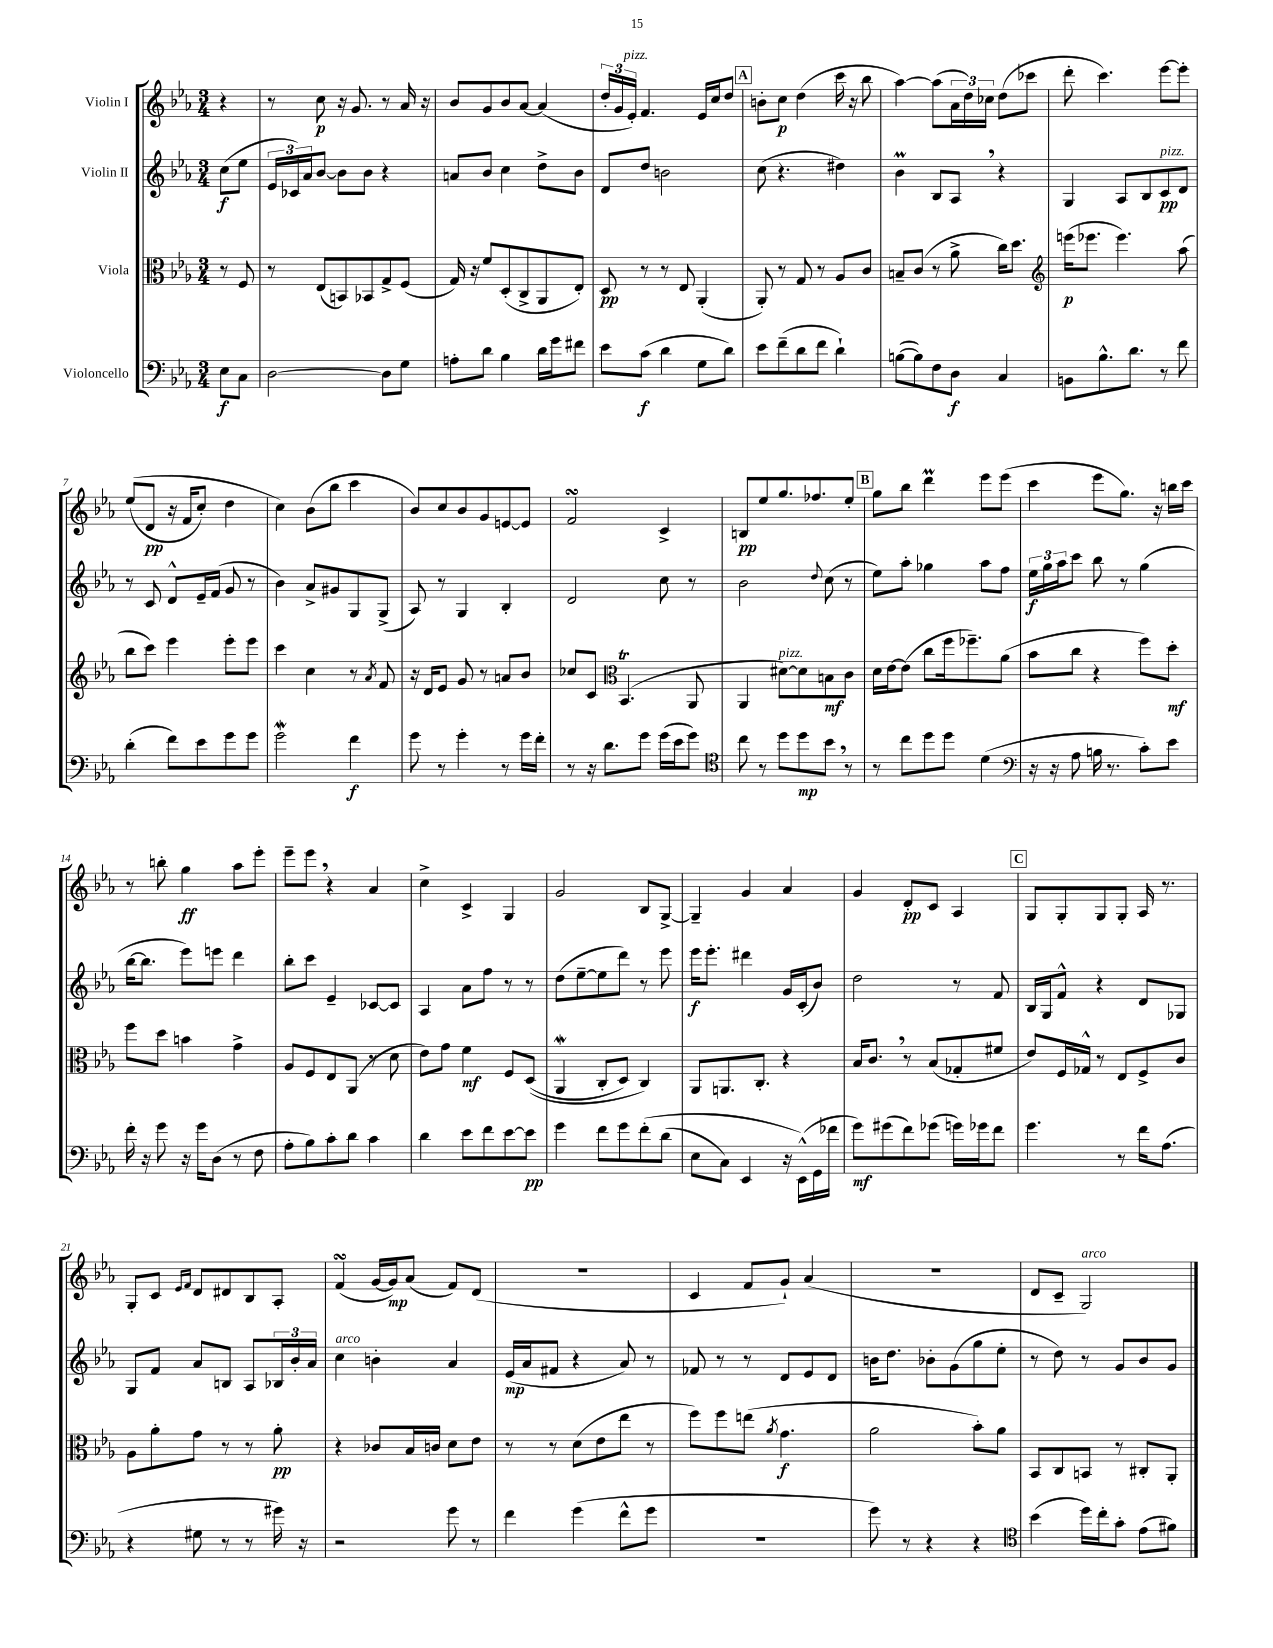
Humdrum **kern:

**kern	**kern	**kern	**kern
*staff4	*staff3	*staff2	*staff1
*clefF4	*clefC3	*clefG2	*clefG2
*k[b-e-a-]	*k[b-e-a-]	*k[b-e-a-]	*k[b-e-a-]
*M3/4	*M3/4	*M3/4	*M3/4
8E-	8r	(8cc	4r
8C	8F	8ee-	.
=	=	=	=
[2D	8r	24e-	8r
.	.	24c-)	.
.	.	24a-	.
.	(8E-	[8b-	8cc
.	8BB)	8b-]	16r
.	.	.	8.g
.	8BB-	8b-	.
8D]	8G^	4r	8r
8G	(8F	.	16a-
.	.	.	16r
=	=	=	=
8A'	16G)	8a	8b-
.	16r	.	.
8d	8f	8b-	8g
4B-	(8D'	4cc	8b-
.	8C^	.	[8a-
16d	8AA-	8dd^	(4a-]
16g	.	.	.
8f#	8E-')	8b-	.
=	=	=	=
8e-	8D	8d	24dd'
.	.	.	24g
.	.	.	24e-')
(8c	8r	8dd	4.f
4d	8r	2b	.
.	8E-	.	.
8G	(4AA-'	.	16e-
.	.	.	16cc
8d)	.	.	8dd
=	=	=	=
8e-	8AA-')	(8cc	8b'
(8f~	8r	4.r	8cc
8d	8G	.	(4dd
8f	8r	.	.
4d`)	8A-	4dd#)	16ccc
.	.	.	16r
.	8c	.	8bb-
=	=	=	=
([8B	8B~	4b-	[4aa-)
8B])	(8c	.	.
8F	8r	8B-	(8aa-]
8D	8a-^	8A-	24a-
.	.	.	24dd)
.	.	.	24cc-
4C	16cc)	4r	(8dd
.	8.dd	.	.
.	.	.	8ccc-
=	=	=	=
*	*clefG2	*	*
8BB	(16eee	4G	8ddd'
.	8.eee-	.	.
8.B-^^	.	.	4.ccc)
.	4.eee-)	8A-	.
8.d	.	.	.
.	.	8B-	.
8r	.	8c	[8eee-
8f	(8aa-	8d	8eee-']
=	=	=	=
(4d'	8bb-	8r	&((8ee-
.	8ccc)	8c	8d
8f)	4eee-	8d^^	16r
.	.	.	16f
8e-	.	16e-~	8cc')
.	.	(16f	.
8g	8eee-'	8g	4dd
8g	8eee-	8r	.
=	=	=	=
2g	4ccc	4b-)	4cc&)
.	4cc	8a-^	(8b-
.	.	8g#	8bb-
4f	8r	8G	4ccc
.	8qa-	.	.
.	8f	(8G^	.
=	=	=	=
8g	16r	8A-)	8b-)
.	16d	.	.
8r	8e-	8r	8cc
4g'	8g	4G	8b-
.	8r	.	8g
8r	8a	4B-'	[8e
16g	8b-	.	8e]
16f'	.	.	.
=	=	=	=
8r	8cc-	2d	2f
16r	8c	.	.
8.d	.	.	.
*	*clefC3	*	*
.	(4.BB-	.	.
8g	.	.	.
(16g	.	8cc	4c^
16e-	.	.	.
8g)	8AA-	8r	.
=	=	=	=
*clefC4	*	*	*
8cc	4AA-	2b-	8B
8r	.	.	8ee-
8dd	[8d#)	.	8.gg
8dd	8d#]	.	.
.	.	.	8.ff-
.	.	8qqdd	.
8b-	8B	(8cc	.
8r	8c	8r	8ee-'
=	=	=	=
8r	16d	8ee-)	8gg
.	[16e-	.	.
8cc	(8e-]	8aa-'	8bb-
8dd	8cc	4gg-	4ddd
8dd	16ff	.	.
.	8.ff-~)	.	.
(4d	.	8aa-	8eee-
.	(8a-	8ff	(8eee-
=	=	=	=
*clefF4	*	*	*
16r	8b-	24ee-	4ccc
.	.	24gg	.
16r	.	.	.
.	.	24aa-	.
8A-	8cc	8ccc	.
16B	4r	8bb-	8eee-
8.r	.	.	.
.	.	8r	8.gg)
8c')	8ff)	(4gg	.
.	.	.	16r
8e-	8dd'	.	16bb
.	.	.	16ccc
=	=	=	=
16f'	8ff	[16bb-	8r
16r	.	8.bb-]	.
8g	8dd	.	8bb'
16r	4b	8eee-)	4gg
16g	.	.	.
(8D	.	8eee	.
8r	4g^	4ddd	8aa-
8F	.	.	8eee-'
=	=	=	=
8A-'	8A-	8bb-'	8eee-~
8B-)	8F	8ccc	8eee-
8c'	8E-	4e-~	4r
8d	(8AA-	.	.
4c	8r	[8c-	4a-
.	8d	8c-]	.
=	=	=	=
4d	8e-)	4A-	4cc^
.	8g	.	.
8e-	4f	8a-	4c^
8f	.	8ff	.
[8e-	8F	8r	4G
8e-]	&((8D	8r	.
=	=	=	=
4g	4AA-	(8dd	2g
.	.	[8ee-~	.
8f	8C'	8ee-]	.
8g	8D)	8ddd)	.
&(8f'	4C&)	8r	8B-
(8d	.	8eee-	[8G^
=	=	=	=
8E-	8AA-	16eee-	4G~]
.	.	8.eee-'	.
8C)	8.AA	.	.
4EE-	.	4ddd#	4g
.	8.C'	.	.
16r	4r	16g	4a-
(16EE-^^&)	.	(16c'	.
16GG	.	8b-)	.
16f-	.	.	.
=	=	=	=
8g)	16B-	2dd	4g
.	8.c	.	.
(8g#	.	.	.
8f)	8r	.	8d'
(8g-	(8B-	.	8c
16g)	8G-'	8r	4A-
16g-	.	.	.
8f	8f#	8f	.
=	=	=	=
4.g	8e-)	16B-	8G
.	.	16G	.
.	16F	8f^^	8G'
.	16G-^^	.	.
.	8r	4r	8G
8r	8E-	.	8G'
16f	8F^	8d	16A-
(8.A-	.	.	8.r
.	8c	8G-	.
=	=	=	=
4r	8A-	8G	8G'
.	8a-'	8f	8c
.	.	.	16qqe-
.	.	.	16qqf
8G#	8g	8a-	8d
8r	8r	8B	8d#
8r	8r	8A-	8B-
16g#)	8a-'	24B-	8A-'
.	.	24b-'	.
16r	.	.	.
.	.	24a-	.
=	=	=	=
2r	4r	4cc	(4f
.	8c-	4b'	[16g
.	.	.	16g])
.	16B-	.	(8a-
.	16c	.	.
8g	8d	4a-	8f)
8r	8e-	.	(8d
=	=	=	=
4f	8r	(16e-	2.r
.	.	16a-	.
.	8r	8f#	.
(4g	(8d	4r	.
.	8e-	.	.
8f^^	8ee-	8a-)	.
8g	8r	8r	.
=	=	=	=
2.r	8ff)	8f-	4c
.	8ff	8r	.
.	(8ee	8r	8f
.	8qa-	.	.
.	4.g	8d	8g`)
.	.	8e-	(4a-
.	.	8d	.
=	=	=	=
8g)	2a-	16b	2.r
.	.	8.dd	.
8r	.	.	.
4r	.	8b-'	.
.	.	(8g	.
4r	8b-')	8gg	.
.	8a-	8ee-'	.
=	=	=	=
*clefC4	*	*	*
(4b-	8BB-	8r	8d
.	8C	8dd)	8c~
16dd)	8BB	8r	2G)
16cc'	.	.	.
8g'	8r	8g	.
(8e-	8C#'	8b-	.
8f#)	8AA-'	8g	.
==	==	==	==
*-	*-	*-	*-
